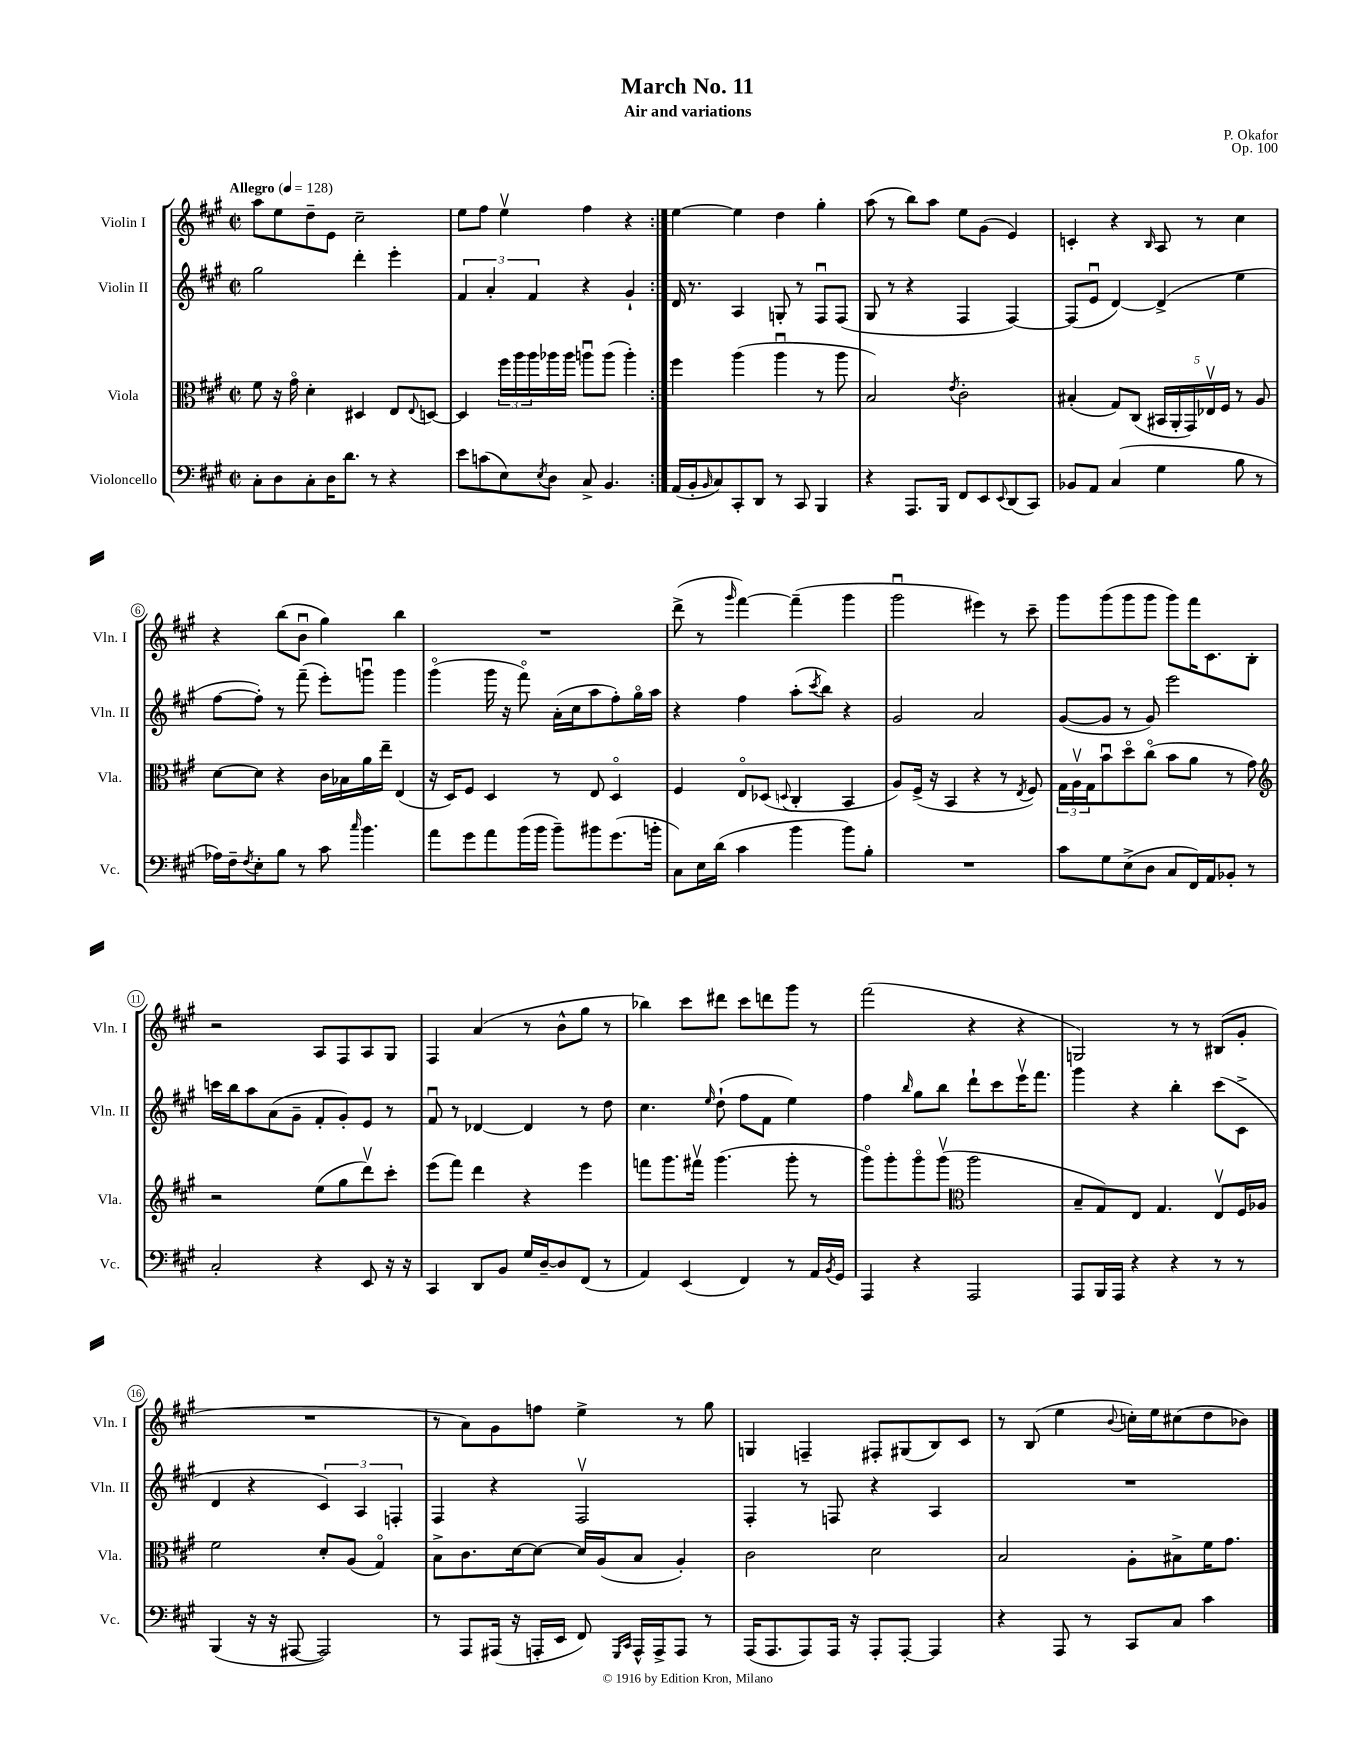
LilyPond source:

\header { title = "March No. 11" composer = "P. Okafor" subtitle = "Air and variations" opus = "Op. 100" }
<<
\new StaffGroup <<
\new Staff = "s0" \with { instrumentName = "Violin I" shortInstrumentName = "Vln. I" } {
    \clef treble \key a \major \defaultTimeSignature \time 2/2 \tempo "Allegro" 4 = 128
    \repeat volta 2 { a''8 e''8 d''8-- e'8 cis''2-- |
    e''8 fis''8 e''4\upbow fis''4 r4 | }
    e''4~ e''4 d''4 gis''4-. |
    a''8( r8 b''8) a''8 e''8 gis'8( e'4) |
    c'4-. r4 \grace { b16 } a8 r8 cis''4 |
    r4 b''8( b'8\downbow gis''4) b''4 |
    R1 |
    d'''8->( r8 \grace { gis'''16 } fis'''4~) fis'''4--( gis'''4 |
    gis'''2\downbow eis'''4) r8 cis'''8-- |
    gis'''8 gis'''8( gis'''8 gis'''8 gis'''8) fis'''16 cis'8. b8-. |
    r2 a8 fis8 a8 gis8 |
    fis4 a'4( r8 b'8-^ gis''8 r8 |
    bes''4) cis'''8 dis'''8 cis'''8 d'''8 gis'''8 r8 |
    fis'''2( r4 r4 |
    g2) r8 r8 bis8( gis'8-. |
    R1 |
    r8 a'8) gis'8 f''8 e''4-> r8 gis''8 |
    g4 f4-- fis8-. gis8( b8) cis'8 |
    r8 b8( e''4 \appoggiatura { b'8 } c''16-.) e''16 cis''8( d''8 bes'8) \bar "|." |
}
\new Staff = "s1" \with { instrumentName = "Violin II" shortInstrumentName = "Vln. II" } {
    \clef treble \key a \major \defaultTimeSignature \time 2/2
    \repeat volta 2 { gis''2 d'''4-. e'''4-. |
    \tuplet 3/2 { fis'4 a'4-. fis'4 } r4 gis'4-! | }
    d'16 r8. a4 g8-. r8 fis8\downbow fis8( |
    gis8 r8 r4 fis4 fis4~) |
    fis8( e'8\downbow d'4~) d'4->( e''4 |
    fis''8~ fis''8-.) r8 fis'''8--( e'''8-.) g'''8\downbow g'''4 |
    gis'''4\flageolet( gis'''16 r16 fis'''8\flageolet) a'16-.( cis''16 a''8 fis''8-.) gis''16\flageolet a''16 |
    r4 fis''4 a''8-.( \acciaccatura { cis'''8 } b''8) r4 |
    gis'2 a'2 |
    gis'8~( gis'8 r8 gis'8) e'''2 |
    c'''16 b''16 a''8 a'8( gis'8-- fis'8-. gis'8-.) e'8 r8 |
    fis'8\downbow r8 des'4~ des'4 r8 d''8 |
    cis''4. \grace { e''16 } d''8-!( fis''8 fis'8 e''4) |
    fis''4 \grace { b''16 } gis''8 b''8 d'''8-! cis'''8 e'''16\upbow fis'''8. |
    gis'''4 r4 b''4-. cis'''8( cis'8-> |
    d'4 r4 \tuplet 3/2 { cis'4) a4 f4-. } |
    fis4 r4 fis2\upbow |
    fis4-. r8 f8 r4 a4 |
    R1 \bar "|." |
}
\new Staff = "s2" \with { instrumentName = "Viola" shortInstrumentName = "Vla." } {
    \clef alto \key a \major \defaultTimeSignature \time 2/2
    \repeat volta 2 { fis'8 r16 gis'16\flageolet d'4-. dis4 e8 \appoggiatura { e8 } d8~ |
    d4 \tuplet 3/2 { fis''16 a''16 a''16 } aes''16 aes''16 a''8\downbow a''8( a''4-.) | }
    fis''4 a''4( a''4\downbow r8 a''8 |
    b2) \acciaccatura { e'8 } cis'2-. |
    bis4-.( gis8) cis8( \tuplet 5/4 { bis,16 a,16-. gis,16) ees16\upbow fis16 } r8 a8 |
    d'8~ d'8 r4 cis'16 bes16 a'16 e''16-- e4( |
    r16 d16) fis8 d4 r8 e8 d4\flageolet |
    fis4 e8\flageolet des8( \appoggiatura { d8 } cis4-. b,4 |
    a8) fis16->( r16 b,4 r4 r8 \acciaccatura { e8 } fis8) |
    \tuplet 3/2 { gis16 a16\upbow gis16 } b'8\downbow d''8\flageolet cis''8\flageolet( b'8 a'8 r8 gis'8) |
    \clef treble r2 e''8( gis''8 d'''8\upbow) cis'''8-. |
    e'''8( fis'''8) d'''4 r4 e'''4 |
    f'''8 gis'''8. fis'''16\upbow gis'''4.( gis'''8-. r8 |
    gis'''8\flageolet) gis'''8-. gis'''8\flageolet gis'''8\upbow( \clef alto a''2 |
    b8-- gis8) e8 gis4. e8\upbow fis16 aes16 |
    fis'2 d'8-. a8( gis4\flageolet) |
    b8-> cis'8. d'16~ d'8~ d'16 a16( b8 a4-.) |
    cis'2 d'2 |
    b2 a8-. bis8-> fis'16 gis'8. \bar "|." |
}
\new Staff = "s3" \with { instrumentName = "Violoncello" shortInstrumentName = "Vc." } {
    \clef bass \key a \major \defaultTimeSignature \time 2/2
    \repeat volta 2 { cis8-. d8 cis8-. d16 d'8. r8 r4 |
    e'8 c'8( e8) \acciaccatura { e8 } d8 cis8-> b,4. | }
    a,16( b,16-. \grace { b,16 } cis8) cis,8-. d,8 r8 cis,8 b,,4 |
    r4 a,,8. b,,16 fis,8 e,8 \appoggiatura { e,8 } d,8( cis,8) |
    bes,8 a,8 cis4( gis4 b8 r8 |
    aes16) fis16-- \acciaccatura { fis8 } e8-. b8 r8 cis'8 \grace { cis''16 } b'4. |
    a'8 gis'8 a'8 b'16( b'16 b'8--) bis'8 gis'8.( b'16-. |
    cis8) e16 d'16( cis'4 b'4 b'8) b8-. |
    R1 |
    cis'8 gis8 e8->( d8 cis8 fis,16) a,16 bes,8-. r8 |
    cis2-. r4 e,8 r16 r16 |
    cis,4 d,8 b,8 gis16 d16~-- d8 fis,8( r8 |
    a,4) e,4( fis,4) r8 a,16 \acciaccatura { b,8 } gis,16 |
    a,,4 r4 a,,2 |
    a,,8 b,,16 a,,16 r4 r4 r8 r8 |
    b,,4( r16 r16 ais,,8~ ais,,2) |
    r8 a,,8 ais,,16( r16 a,,16-. e,16 fis,8) \grace { gis,,16 cis,16 } a,,16-^ a,,16-> a,,8 r8 |
    a,,16( a,,8. a,,8) a,,16 r16 a,,8-. a,,8~-. a,,4 |
    r4 a,,8 r8 cis,8 cis8 cis'4 \bar "|." |
}
>>
>>
\layout { \context { \Score \override BarNumber.stencil = #(make-stencil-circler 0.1 0.3 ly:text-interface::print) } }
